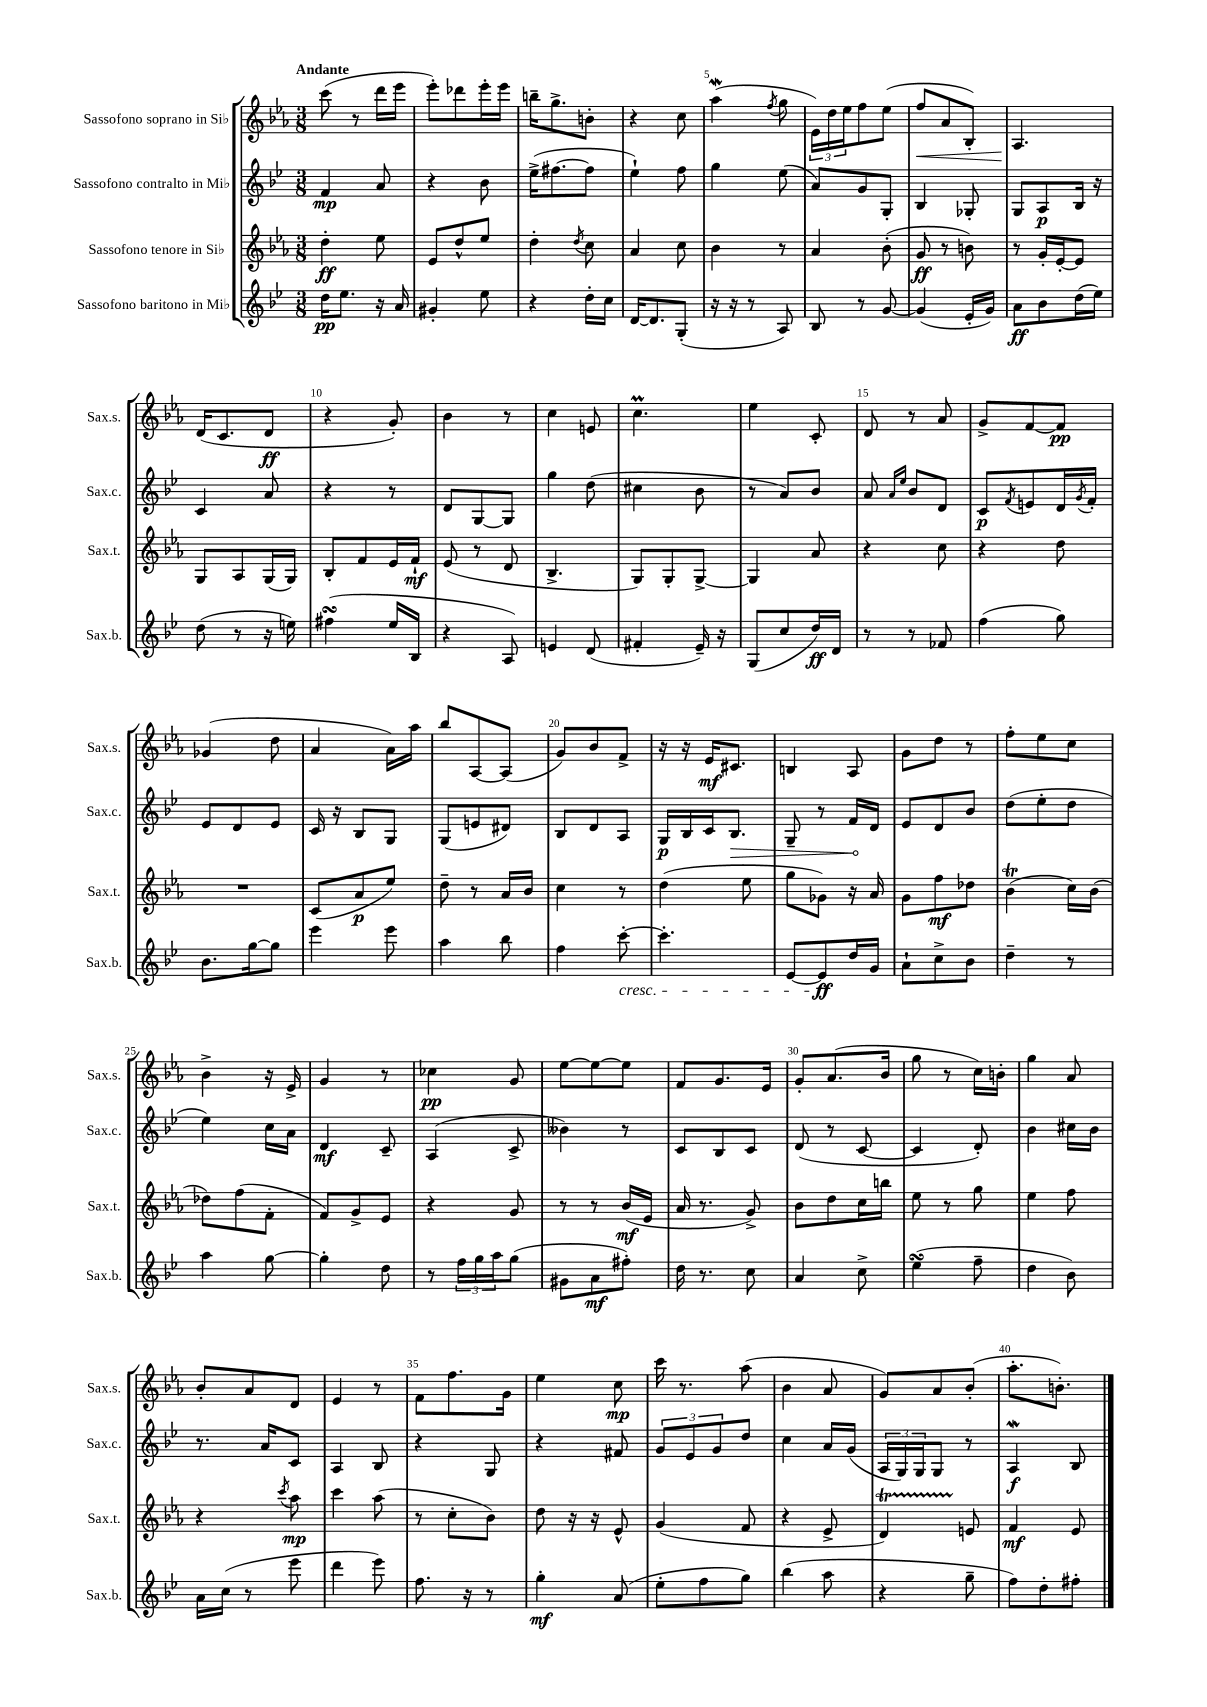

**kern	**kern	**kern	**kern
*staff4	*staff3	*staff2	*staff1
*clefG2	*clefG2	*clefG2	*clefG2
*k[b-e-]	*k[b-e-a-]	*k[b-e-]	*k[b-e-a-]
*M3/8	*M3/8	*M3/8	*M3/8
16dd	4dd'	4f	(8ccc
8.ee-	.	.	.
.	.	.	8r
16r	8ee-	8a	16ddd
16a	.	.	16eee-
=	=	=	=
4g#'	8e-	4r	8eee-')
.	8dd^^	.	8ddd-
8ee-	8ee-	8b-	16eee-'
.	.	.	16eee-
=	=	=	=
4r	4dd'	(16ee-^	16bb~
.	.	[8.ff#	8.gg^
.	8qdd	.	.
16dd'	8cc	8ff#]	8b'
16cc	.	.	.
=	=	=	=
[16d	4a-	4ee-`)	4r
8.d]	.	.	.
(8G'	8cc	8ff	8cc
=	=	=	=
16r	4b-	4gg	(4aa-
16r	.	.	.
8r	.	.	.
.	.	.	8qff
8A)	8r	(8ee-	8gg
=	=	=	=
8B-	4a-	8a)	24e-)
.	.	.	24dd
.	.	.	24ee-
8r	.	8g	8ff
[8g	(8b-'	8G'	(8ee-
=	=	=	=
(4g]	8g	4B-	8ff
.	8r	.	8a-
16e-'	8b)	8G-'	8B-')
16g)	.	.	.
=	=	=	=
8a	8r	8G	4.A-
8b-	16g'	8A	.
.	[16e-'	.	.
(16dd	8e-]	16B-	.
16ee-)	.	16r	.
=	=	=	=
(8dd	8G	4c	(16d
.	.	.	8.c
8r	8A-	.	.
16r	(16G	8a	8d
16ee)	16G)	.	.
=	=	=	=
(4ff#	8B-'	4r	4r
.	8f	.	.
16ee-	16e-	8r	8g')
16B-	16f`	.	.
=	=	=	=
4r	(8e-	8d	4b-
.	8r	[8G	.
8A)	8d	8G]	8r
=	=	=	=
4e	4.B-^	4gg	4cc
(8d	.	(8dd	8e
=	=	=	=
4f#'	8G)	4cc#	4.cc
.	8G'	.	.
16e-~)	[8G^	8b-	.
16r	.	.	.
=	=	=	=
(8G	4G]	8r	4ee-
8cc	.	8a)	.
16dd)	8a-	8b-	8c'
16d	.	.	.
=	=	=	=
8r	4r	8a	8d
.	.	16qqa	.
.	.	16qqee-	.
8r	.	8b-	8r
8f-	8cc	8d	8a-
=	=	=	=
(4ff	4r	8c	8g^
.	.	8qf	.
.	.	8e	[8f
8gg)	8dd	16d	8f]
.	.	8qg	.
.	.	16f'	.
=	=	=	=
8.b-	4.r	8e-	(4g-
.	.	8d	.
[16gg	.	.	.
8gg]	.	8e-	8dd
=	=	=	=
4eee-	(8c	16c	4a-
.	.	16r	.
.	8a-	8B-	.
8eee-	8ee-)	8G	16a-)
.	.	.	16aa-
=	=	=	=
4aa	8dd~	(8G	8bb-
.	8r	8e	[8A-
8bb-	16a-	8d#)	(8A-]
.	16b-	.	.
=	=	=	=
4ff	4cc	8B-	8g)
.	.	8d	8b-
[8ccc'	8r	8A	8f^
=	=	=	=
4.ccc']	(4dd	16G	16r
.	.	16B-	16r
.	.	16c	16e-
.	.	8.B-	8.c#
.	8ee-	.	.
=	=	=	=
[8e-	8gg	8G~	4B
8e-]	8g-)	8r	.
16dd	16r	16f	8A-
16g	16a-	16d	.
=	=	=	=
8a`	8g	8e-	8g
8cc^	8ff	8d	8dd
8b-	8dd-	8b-	8r
=	=	=	=
4dd~	(4b-	(8dd	8ff'
.	.	8ee-'	8ee-
8r	16cc)	8dd	8cc
.	(16b-	.	.
=	=	=	=
4aa	8dd-)	4ee-)	4b-^
.	(8ff	.	.
[8gg	8f'	16cc	16r
.	.	16a	16e-^
=	=	=	=
4gg']	8f)	4d	4g
.	8g^	.	.
8dd	8e-	8c~	8r
=	=	=	=
8r	4r	(4A	4cc-
24ff	.	.	.
24gg	.	.	.
24aa	.	.	.
(8gg	8g	8c^	8g
=	=	=	=
8g#	8r	4b--)	[8ee-
8a	8r	.	8ee-_
8ff#')	(16b-	8r	8ee-]
.	16e-	.	.
=	=	=	=
16dd	16a-	8c	8f
8.r	8.r	.	.
.	.	8B-	8.g
8cc	8g^)	8c	.
.	.	.	16e-
=	=	=	=
4a	8b-	(8d	8g'
.	8dd	8r	(8.a-
8cc^	16cc	[8c	.
.	16bb	.	16b-
=	=	=	=
(4ee-	8ee-	4c]	8gg
.	8r	.	8r
8ff~	8gg	8d')	16cc)
.	.	.	16b'
=	=	=	=
4dd	4ee-	4b-	4gg
8b-)	8ff	16cc#	8a-
.	.	16b-	.
=	=	=	=
16a	4r	8.r	8b-'
(16cc	.	.	.
8r	.	.	8a-
.	.	16a	.
.	8qccc	.	.
8eee-	8aa-	8c	8d
=	=	=	=
4ddd	4ccc	4A	4e-
8eee-)	(8aa-	8B-	8r
=	=	=	=
8.ff	8r	4r	8f
.	8cc'	.	8.ff
16r	.	.	.
8r	8b-)	8G	.
.	.	.	16g
=	=	=	=
4gg'	8dd	4r	4ee-
.	16r	.	.
.	16r	.	.
(8a	8e-^^	8f#	8cc
=	=	=	=
8ee-'	(4g	12g	16ccc
.	.	.	8.r
.	.	12e-	.
8ff	.	.	.
.	.	12g	.
8gg)	8f	8dd	(8aa-
=	=	=	=
(4bb-	4r	4cc	4b-
8aa	8e-^	16a	8a-
.	.	(16g	.
=	=	=	=
4r	4d)	24A	8g)
.	.	24G)	.
.	.	24G	.
.	.	8G	8a-
8gg~	8e	8r	(8b-'
=	=	=	=
8ff)	4f	4A	8.aa-'
8dd'	.	.	.
.	.	.	8.b')
8ff#'	8e-	8B-	.
==	==	==	==
*-	*-	*-	*-
